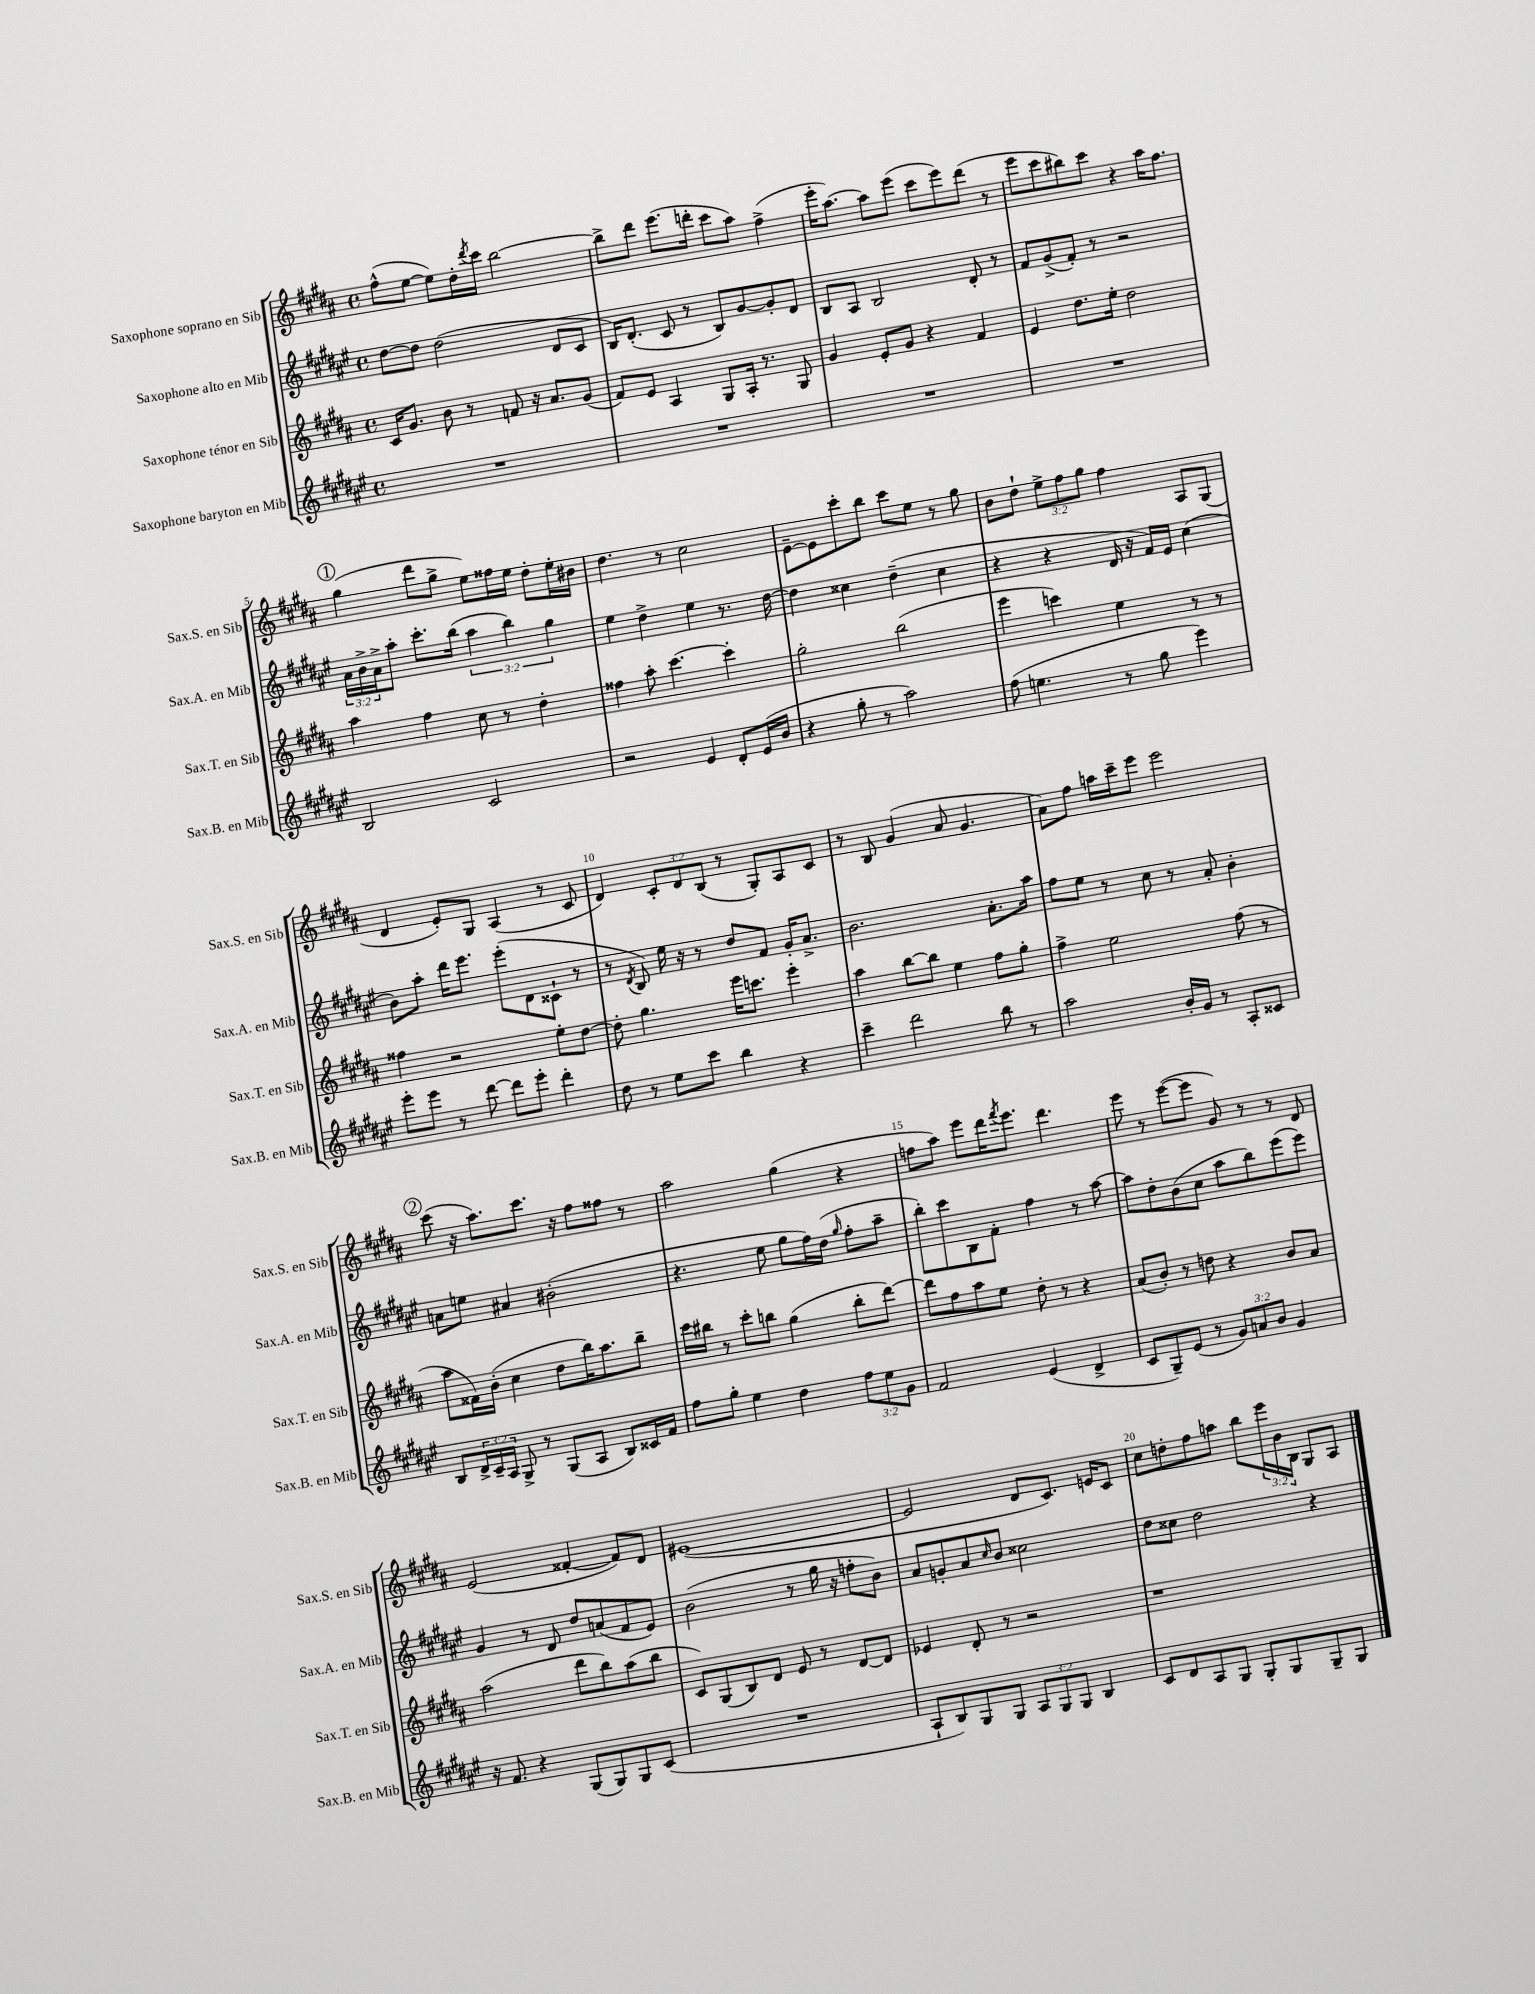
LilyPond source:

<<
\new StaffGroup <<
\new Staff = "s0" \with { instrumentName = "Saxophone soprano en Sib" shortInstrumentName = "Sax.S. en Sib" } {
    \clef treble \key b \major \defaultTimeSignature \time 4/4 \override Staff.TupletNumber.text = #tuplet-number::calc-fraction-text
    fis''8-^( e''8~ e''8) dis''16-. \acciaccatura { dis'''8 } cis'''16 b''2~ |
    b''8-> dis'''8 e'''8.( d'''16-. cis'''8 ais''8) fis''4->( |
    e'''16-. ais''8.~) ais''8 e'''8( cis'''8 e'''8) dis'''8( r8 |
    e'''8 cis'''8 bis''8) cis'''8 r4 ais''16 fis''8. |
    \mark \markup { \circle "1" } gis''4( dis'''8 gis''8-> e''8) fisis''16 e''16 dis''8-. e''16-. bis'16 |
    dis''4. r8 cis''2 |
    e'8~-- e'8 cis'''8-. b''8 cis'''8 e''8 r8 gis''8 |
    b'8 dis''8-! \tuplet 3/2 { e''8-> fis''8 gis''8 } fis''4 ais8 gis8( |
    dis'4 e'8-.) gis8 ais4( r8 cis'8 |
    dis'4) \tuplet 3/2 { cis'8-. dis'8 b8( } r8 gis8-.) ais8 cis'8 |
    r8 b8 gis'4( ais'8 gis'4. |
    ais'8) fis''8 a''16 cis'''16-- e'''8 e'''2 |
    \mark \markup { \circle "2" } cis'''8( r16 ais''8.) cis'''8. r16 fis''8 fisis''8 r8 |
    ais''2 gis''4( r4 |
    f''8 ais''8) e'''8 dis'''16 \acciaccatura { fis'''8 } e'''8. dis'''4. |
    e'''8 r8 e'''8~( e'''8 gis'8) r8 r8 dis'8 |
    e'2( fisis'4~-. fisis'8) dis'8 |
    eis'1~( |
    eis'2 dis'8 cis'8.) e'16 cis'8 |
    cis''8 d''8-. fis''8 a''8 b''8 \tuplet 3/2 { e'''16 b'16 b16 } gis8 ais8 \bar "|." |
}
\new Staff = "s1" \with { instrumentName = "Saxophone alto en Mib" shortInstrumentName = "Sax.A. en Mib" } {
    \clef treble \key fis \major \defaultTimeSignature \time 4/4 \override Staff.TupletNumber.text = #tuplet-number::calc-fraction-text
    dis''8~ dis''8 dis''2( dis'8 cis'8 |
    b16) dis'8.-.( cis'8 r8 b8) gis'8~ gis'8-. dis'8 |
    b8 ais8 b2 dis'8-. r8 |
    fis'8 gis'8->( fis'8-.) r8 r2 |
    \mark \markup { \circle "1" } \tuplet 3/2 { ais'16 b'16-> ais'16-> } ais''8-. cis'''8.-. b''16( \tuplet 3/2 { ais''4 b''4) gis''4 } |
    eis''4 dis''4-> eis''4 r8. dis''16~ |
    dis''4 cisis''4 dis''4--( cisis''4 |
    r4 r4 dis'16 r16 fis'16) eis'16 cis''4( |
    b'8) ais''8-. dis'''16 eis'''8. eis'''8-.( dis'8 cisis'8-! r8 |
    r8 \acciaccatura { dis'8 } b8) eis''16 r16 r8 dis''8 fis'8 gis'16-. ais'8.-> |
    b'2. ais'8.-. ais''16 |
    fis''8 eis''8 r8 cis''8 r8 ais'8-. b'4-. |
    \mark \markup { \circle "2" } a'8 e''8 ais'4 bis'2-.( |
    r4. eis''8 gis''8 fis''16) dis''16( \grace { gis''16 } fis''8-. ais''8-- |
    b''8-.) cis'''8 b8 fis'8-. fis''4 r8 ais''8~ |
    ais''8 dis''8-. b'8( cis''8 ais''8 b''8) eis'''8( eis'''8) |
    gis'4 r8 dis'8 dis''8 a'8( fis'8 eis'8) |
    b'2( r8 gis''16 r16 f''8-. b'8) |
    ais'8 g'8-. ais'8 \grace { cis''16 } b'8 cisis''2 |
    dis''8 cisis''8 dis''2 r4 \bar "|." |
}
\new Staff = "s2" \with { instrumentName = "Saxophone ténor en Sib" shortInstrumentName = "Sax.T. en Sib" } {
    \clef treble \key b \major \defaultTimeSignature \time 4/4
    cis'16 gis'8. b'8 r8 f'8 r16 ais'8. gis'8( |
    fis'8) e'8 ais4 gis8 ais16-. r8. gis8 |
    gis'4 e'8-. gis'8 r4 fis'4 |
    e'4 dis''8. e''16-. dis''2 |
    \mark \markup { \circle "1" } ais''4 fis''4 cis''8 r8 dis''4-. |
    fisis''4 ais''8-. cis'''4.~ cis'''4-. |
    gis''2-. b''2( |
    e'''4 c'''4) e''4 r8 r8 |
    fisis''4 r2 e''8-. dis''8~ |
    dis''8-. gis''4. e'''16 c'''8. e'''4-. |
    ais''4 b''8~ b''8 e''4 fis''8 gis''8-. |
    fis''4-> e''2 fis''8( r8 |
    \mark \markup { \circle "2" } ais''8 fisis'16) b'16-.( cis''4 dis''8 b''16) ais''8. b''8-- |
    cis'''16 bis''16 r8 cis'''8-. b''8 gis''4( b''8-. dis'''8~) |
    dis'''8 fis''8 ais''8 e''8 dis''8-. r8 r4 |
    ais'8( b'8-.) r8 d''8 r4 b'8 ais'8 |
    ais''2( dis'''8 b''8) ais''8( b''8 |
    cis'8) gis8( b8) dis'8 e'8 r8 dis'8~ dis'8 |
    ees'4 dis'8-. r8 r2 |
    r1 \bar "|." |
}
\new Staff = "s3" \with { instrumentName = "Saxophone baryton en Mib" shortInstrumentName = "Sax.B. en Mib" } {
    \clef treble \key fis \major \defaultTimeSignature \time 4/4 \override Staff.TupletNumber.text = #tuplet-number::calc-fraction-text
    R1 |
    R1 |
    R1 |
    R1 |
    \mark \markup { \circle "1" } b2 cis'2 |
    r2 eis'4 dis'8-. eis'16( b'16 |
    r4 gis''8-. r8 ais''2) |
    fis''8( e''4. r8 gis''8 eis'''4) |
    eis'''8-. eis'''8 r8 dis'''8~ dis'''8 eis'''8-. dis'''4-. |
    dis''8 r8 eis''8 cis'''8 b''4 r4 |
    cis'''4-- dis'''2 b''8 r8 |
    ais''2 b'16-. gis'16 r8 ais8-. cisis'8 |
    \mark \markup { \circle "2" } b8 \tuplet 3/2 { dis'16-> cis'16-- ais16 } gis8-> r8 gis8( ais8 b8) cisis'16 fis'16 |
    fis''8 gis''8-. eis''4 dis''4 \tuplet 3/2 { fis''8 eis''8 gis'8 } |
    fis'2 eis'4( dis'4-> |
    cis'8 gis8--) eis'8( r8 \tuplet 3/2 { gis'8) a'8 b'8 } gis'4 |
    r16 fis'8. r4 gis8( gis8) gis8 cis'8( |
    R1 |
    ais8-! b8) gis8 gis8 \tuplet 3/2 { ais8 gis8 gis8 } b4 |
    cis'8 dis'8 ais8 gis8 gis8-. gis8 gis8-- gis8 \bar "|." |
}
>>
>>
\layout { \context { \Score \override BarNumber.break-visibility = ##(#f #t #t) barNumberVisibility = #(every-nth-bar-number-visible 5) } }
